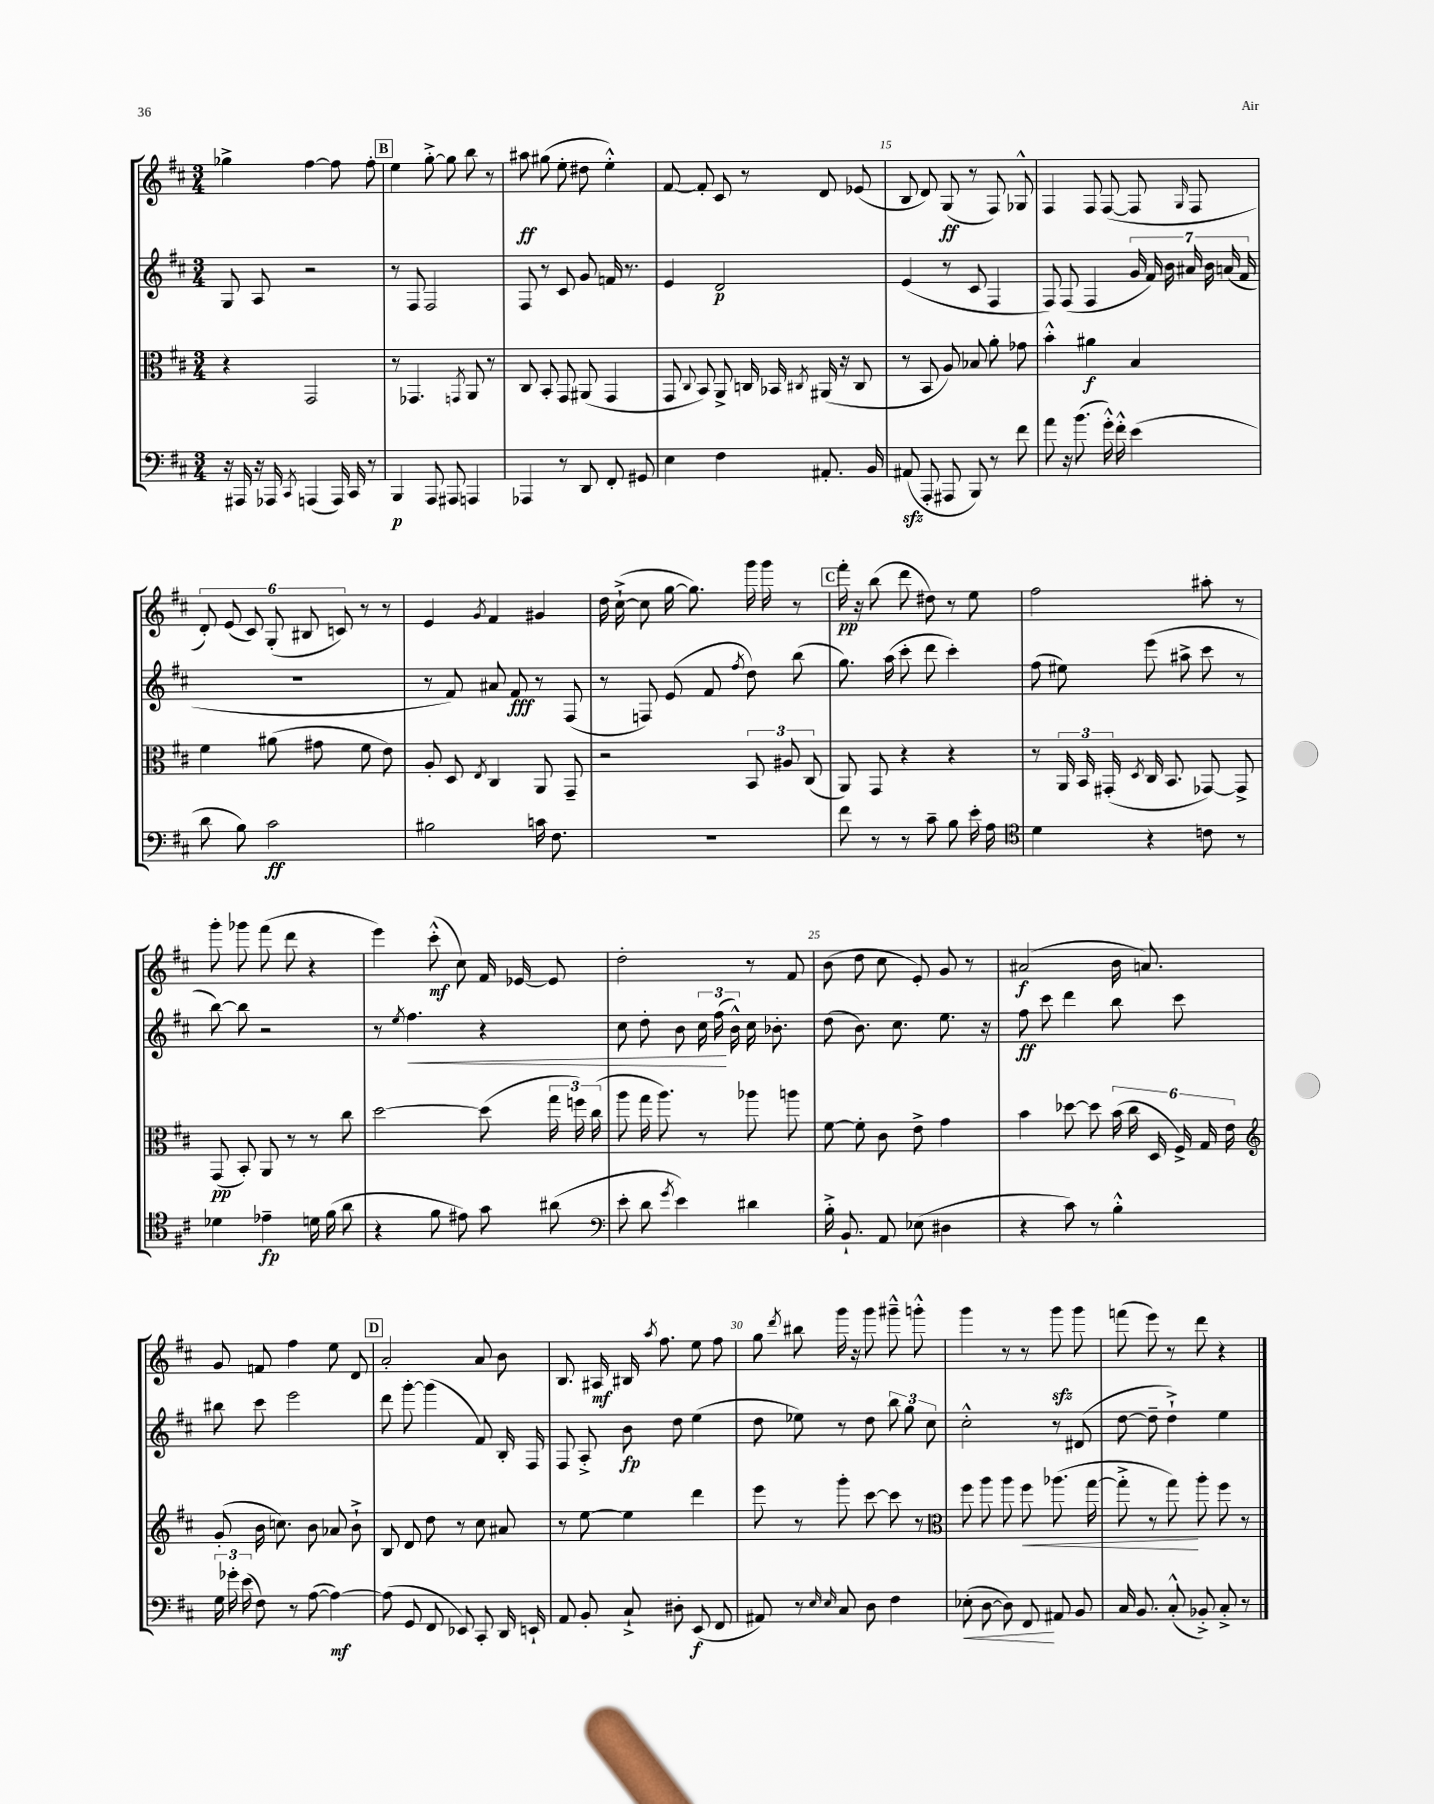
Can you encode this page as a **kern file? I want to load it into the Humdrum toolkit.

**kern	**dynam	**kern	**dynam	**kern	**dynam	**kern	**dynam
*part4	*part4	*part3	*part3	*part2	*part2	*part1	*part1
*staff4	*staff4	*staff3	*staff3	*staff2	*staff2	*staff1	*staff1
*clefF4	*	*clefC3	*	*clefG2	*	*clefG2	*
*k[f#c#]	*	*k[f#c#]	*	*k[f#c#]	*	*k[f#c#]	*
*M3/4	*	*M3/4	*	*M3/4	*	*M3/4	*
=11	=11	=11	=11	=11	=11	=11	=11
16r	.	4r	.	8G/	.	4gg-X^\	.
16AAA#X/	.	.	.	.	.	.	.
16r	.	.	.	8A/	.	.	.
16AAA-X/	.	.	.	.	.	.	.
8qCC#/	.	.	.	.	.	.	.
(4AAAn/	.	2GG/	.	2r	.	[4ff#\	.
16AAA/)	.	.	.	.	.	8ff#\]	.
16CC#/	.	.	.	.	.	.	.
8r	.	.	.	.	.	8ff#'\	.
!!LO:REH:place=s1:t=B
=12	=12	=12	=12	=12	=12	=12	=12
4BBB/	p	8r	.	8r	.	4ee\	.
.	.	4.GG-X/	.	8F#/	.	.	.
8AAA/	.	.	.	2F#/	.	[8gg'^\	.
8AAA#X/	.	.	.	.	.	8gg\]	.
.	.	8qGGn/	.	.	.	.	.
4AAAn/	.	8AA/	.	.	.	8bb\	.
.	.	8r	.	.	.	8r	.
=13	=13	=13	=13	=13	=13	=13	=13
4AAA-X/	.	8C#/	.	8F#/	.	8aa#X\	ff
.	.	8BB'/	.	8r	.	(8gg#X\	.
8r	.	8GG/	.	8c#/	.	8ee'\	.
8DD/	.	(8AA#X/	.	8g/	.	8dd#X\	.
8FF#'/	.	4GG/	.	16fn/	.	4ee'^^\)	.
.	.	.	.	8.r	.	.	.
8GG#X/	.	.	.	.	.	.	.
=14	=14	=14	=14	=14	=14	=14	=14
4E\	.	8GG/	.	4e/	.	[8f#/	.
.	.	8qqC#/	.	.	.	.	.
.	.	8BB/)	.	.	.	8f#'/]	.
4F#\	.	8AA^/	.	2d/	p	8c#/	.
.	.	16Cn/	.	.	.	8r	.
.	.	16BB-X/	.	.	.	.	.
.	.	8qC#X/	.	.	.	.	.
8.AA#X'/	.	(16AA#X/	.	.	.	8d/	.
.	.	16r	.	.	.	.	.
.	.	8C#/	.	.	.	(8e-X/	.
16BB/	.	.	.	.	.	.	.
=15	=15	=15	=15	=15	=15	=15	=15
(8AA#Xzz/	.	8r	.	(4e/	.	8B/	.
8AAA'/	.	8BB/	.	.	.	8d/)	.
8AAA#X/	.	8A/)	.	8r	.	(8G/	ff
8BBB/)	.	8B-X/	.	8c#/	.	8r	.
8r	.	8a'\	.	4F#/	.	8F#/)	.
8f#\	.	8g-X\	.	.	.	8G-X^^/	.
=16	=16	=16	=16	=16	=16	=16	=16
8a\	.	4b'^^\	.	8F#/)	.	4F#/	.
16r	.	.	.	(8F#/	.	.	.
(8.b\	.	.	.	.	.	.	.
.	.	4a#X\	f	4F#/	.	8F#/	.
16g'^^\)	.	.	.	.	.	([8F#/	.
16f#'^^\	.	.	.	.	.	.	.
(4e\	.	4B/	.	28g/	.	8F#/]	.
.	.	.	.	28f#/)	.	.	.
.	.	.	.	28b\	.	.	.
.	.	.	.	28a#X/	.	.	.
.	.	.	.	.	.	16qqG/	.
.	.	.	.	.	.	8F#/	.
.	.	.	.	28b\	.	.	.
.	.	.	.	(28an/	.	.	.
.	.	.	.	28f#/	.	.	.
!!LO:LB:g=z
=17	=17	=17	=17	=17	=17	=17	=17
8d\	.	4f#\	.	2.r	.	12d'/)	.
.	.	.	.	.	.	(12e/	.
8B\)	.	.	.	.	.	.	.
.	.	.	.	.	.	12c#/)	.
2c#\	ff	(8a#X\	.	.	.	(12G'/	.
.	.	.	.	.	.	12B#X/	.
.	.	8g#X\	.	.	.	.	.
.	.	.	.	.	.	12cn/)	.
.	.	8f#\	.	.	.	8r	.
.	.	8e\)	.	.	.	8r	.
=18	=18	=18	=18	=18	=18	=18	=18
2B#X\	.	8A'/	.	8r	.	4e/	.
.	.	8D/	.	8f#/)	.	.	.
.	.	8qE/	.	.	.	8qg/	.
.	.	4C#/	.	8a#X/	.	4f#/	.
.	.	.	.	8f#/	fff	.	.
16cn\	.	8AA/	.	8r	.	4g#X/	.
8.F#\	.	.	.	.	.	.	.
.	.	8GG~/	.	(8F#/	.	.	.
=19	=19	=19	=19	=19	=19	=19	=19
2.r	.	2r	.	8r	.	16dd\	.
.	.	.	.	.	.	([16cc#`^\	.
.	.	.	.	8Fn/)	.	8cc#\]	.
.	.	.	.	(8e/	.	[16gg\	.
.	.	.	.	.	.	8.gg\])	.
.	.	.	.	8f#/	.	.	.
.	.	.	.	8qff#/	.	.	.
.	.	12BB/	.	8dd\)	.	16ggg\	.
.	.	.	.	.	.	16ggg\	.
.	.	12A#X/	.	.	.	.	.
.	.	.	.	(8bb\	.	8r	.
.	.	(12C#/	.	.	.	.	.
!!LO:REH:place=s1:t=C
=20	=20	=20	=20	=20	=20	=20	=20
8f#\	.	8AA/)	.	8.gg\)	.	16fff#'\	pp
.	.	.	.	.	.	16r	.
8r	.	8GG/	.	.	.	(8bb\	.
.	.	.	.	(16aa\	.	.	.
8r	.	4r	.	8ccc#'\	.	8ddd\	.
8c#~\	.	.	.	8ddd\	.	8dd#X\)	.
8B\	.	4r	.	4ccc#'\)	.	8r	.
16e'\	.	.	.	.	.	8ee\	.
16A\	.	.	.	.	.	.	.
=21	=21	=21	=21	=21	=21	=21	=21
*clefC4	*	*	*	*	*	*	*
4d\	.	8r	.	(8ff#\	.	2ff#\	.
.	.	24AA/	.	8ee#X\)	.	.	.
.	.	24BB/	.	.	.	.	.
.	.	(24GG#X'/	.	.	.	.	.
.	.	8qD/	.	.	.	.	.
4r	.	16C#/	.	(8eee\	.	.	.
.	.	8.BB/	.	.	.	.	.
.	.	.	.	8aa#X^\	.	.	.
8cn\	.	[8GG-X/)	.	8ccc#\	.	8aa#X'\	.
8r	.	8GG-^/]	.	8r	.	8r	.
!!LO:LB:g=z
=22	=22	=22	=22	=22	=22	=22	=22
4d-X\	.	(8GG/	pp	[8bb\)	.	8ggg'\	.
.	.	8BB'/)	.	8bb\]	.	8ggg-X\	.
4e-X~\	fp	8AA/	.	2r	.	(8fff#\	.
.	.	8r	.	.	.	8ddd\	.
16dn\	.	8r	.	.	.	4r	.
(16f#\	.	.	.	.	.	.	.
8a\	.	8cc#\	.	.	.	.	.
=23	=23	=23	=23	=23	=23	=23	=23
4r	.	[2dd\	.	8r	.	4eee\)	.
.	.	.	.	8qee/	.	.	.
!	!	!	!	!	!LO:HP:b	!	!
.	.	.	.	4.ff#\	<	.	.
8f#\	.	.	.	.	.	(8ccc#'^^\	mf
8e#X\)	.	.	.	.	.	8cc#\)	.
8g\	.	(8dd\]	.	4r	.	16f#/	.
.	.	.	.	.	.	[16e-X/	.
(8a#X\	.	24gg\	.	.	.	8e-/]	.
.	.	24ffn\)	.	.	.	.	.
.	.	(24cc#\	.	.	.	.	.
=24	=24	=24	=24	=24	=24	=24	=24
*clefF4	*	*	*	*	*	*	*
8e'\	.	8aa\	.	8cc#\	.	2dd'\	.
8d\	.	16gg\	.	8dd'\	.	.	.
.	.	8.aa\)	.	.	.	.	.
8qg/	.	.	.	.	.	.	.
4e\)	.	.	.	8b\	.	.	.
.	.	8r	.	24cc#\	.	.	.
.	.	.	.	(24ff#\	.	.	.
.	.	.	.	24b^^\)	[	.	.
4d#X\	.	8aa-X\	.	16cc#\	.	8r	.
.	.	.	.	8.b-X'\	.	.	.
.	.	8aan\	.	.	.	8f#/	.
=25	=25	=25	=25	=25	=25	=25	=25
16B'^\	.	[8f#\	.	(8dd\	.	(8b\	.
8.BB`/	.	.	.	.	.	.	.
.	.	8f#'\]	.	8.b\)	.	8dd\	.
8AA/	.	8c#\	.	.	.	8cc#\	.
.	.	.	.	8.cc#\	.	.	.
(8E-X\	.	8e^\	.	.	.	8e'/)	.
4D#X\	.	4g\	.	8.ee\	.	8g/	.
.	.	.	.	.	.	8r	.
.	.	.	.	16r	.	.	.
=26	=26	=26	=26	=26	=26	=26	=26
4r	.	4b\	.	8ff#\	ff	(2a#X/	f
.	.	.	.	8ccc#\	.	.	.
8c#\)	.	[8dd-X\	.	4ddd\	.	.	.
8r	.	8dd-\]	.	.	.	.	.
4B'^^\	.	(24b\	.	8bb\	.	16b\	.
.	.	24cc#\	.	.	.	.	.
.	.	.	.	.	.	8.an/)	.
.	.	24D/	.	.	.	.	.
.	.	24F#^/)	.	8ccc#\	.	.	.
.	.	24G/	.	.	.	.	.
.	.	24e\	.	.	.	.	.
!!LO:LB:g=z
=27	=27	=27	=27	=27	=27	=27	=27
*	*	*clefG2	*	*	*	*	*
24G\	.	(8g'/	.	8bb#X\	.	8g/	.
24g-X'\	.	.	.	.	.	.	.
(24e\	.	.	.	.	.	.	.
8F#\)	.	16b\	.	8ccc#\	.	8fn/	.
.	.	8.ccn\)	.	.	.	.	.
8r	.	.	.	2eee\	.	4ff#\	.
([8A\	.	8b\	.	.	.	.	.
4A\_)	mf	8a-X/	.	.	.	8ee\	.
.	.	8b`^\	.	.	.	8d/	.
!!LO:REH:place=s1:t=D
=28	=28	=28	=28	=28	=28	=28	=28
(8A\]	.	8B/	.	8ddd\	.	2a'/	.
8GG/	.	8d/	.	[8ggg'\	.	.	.
8FF#/	.	8dd\	.	(4ggg\]	.	.	.
8EE-X/)	.	8r	.	.	.	.	.
8CC#'/	.	8cc#\	.	8f#/)	.	8a/	.
16DD/	.	8a#X/	.	16B'/	.	8b\	.
16EEn`/	.	.	.	16F#/	.	.	.
=29	=29	=29	=29	=29	=29	=29	=29
8AA/	.	8r	.	8F#/	.	8.B/	.
8BB'/	.	[8ee\	.	8A'^/	.	.	.
.	.	.	.	.	.	16A#X/	mf
8C#`^/	.	4ee\]	.	8b\	fp	16B#X/	.
.	.	.	.	.	.	8qaa/	.
.	.	.	.	.	.	8.ff#\	.
8D#X'\	.	.	.	8dd\	.	.	.
(8EE/	f	4ddd\	.	(4ee\	.	8ee\	.
8FF#/	.	.	.	.	.	8ff#\	.
=30	=30	=30	=30	=30	=30	=30	=30
8AA#X/)	.	8eee\	.	8dd\	.	8gg\	.
.	.	.	.	.	.	8qddd/	.
8r	.	8r	.	8ee-X\)	.	8bb#X\	.
16qqE/	.	.	.	.	.	.	.
16qqE/	.	.	.	.	.	.	.
8C#/	.	8ggg'\	.	8r	.	16ggg\	.
.	.	.	.	.	.	16r	.
8D\	.	[8ccc#\	.	8dd\	.	8ggg\	.
4F#\	.	8ccc#\]	.	12bb\	.	8ggg#X~^^\	.
.	.	.	.	12gg\	.	.	.
.	.	8r	.	.	.	8gggn'^^\	.
.	.	.	.	12cc#\	.	.	.
=31	=31	=31	=31	=31	=31	=31	=31
*	*	*clefC3	*	*	*	*	*
!	!LO:HP:b	!	!	!	!	!	!
(8E-X'\	<	8ff#\	.	2cc#'^^\	.	4ggg\	.
[8D\	.	8aa\	.	.	.	.	.
8D\])	.	8aa\	.	.	.	8r	.
!	!	!	!LO:HP:b	!	!	!	!
8FF#/	.	8ff#\	<	.	.	8r	.
8AA#X/	[	(8.aa-X\	.	8r	.	8gggzz\	.
8BB/	.	.	.	(8d#X/	.	8ggg\	.
.	.	[16gg\	.	.	.	.	.
=32	=32	=32	=32	=32	=32	=32	=32
16C#/	.	8gg'^\]	.	[8dd\	.	(8fffn\	.
8.BB/	.	.	.	.	.	.	.
.	.	8r	.	8dd~\]	.	8eee\)	.
(8C#'^^/	.	8gg\)	.	4dd`^\)	.	8r	.
8BB-X'^/)	.	8aa'\	[	.	.	8ddd\	.
8C#'^/	.	8ff#\	.	4ee\	.	4r	.
8r	.	8r	.	.	.	.	.
==	==	==	==	==	==	==	==
*-	*-	*-	*-	*-	*-	*-	*-
